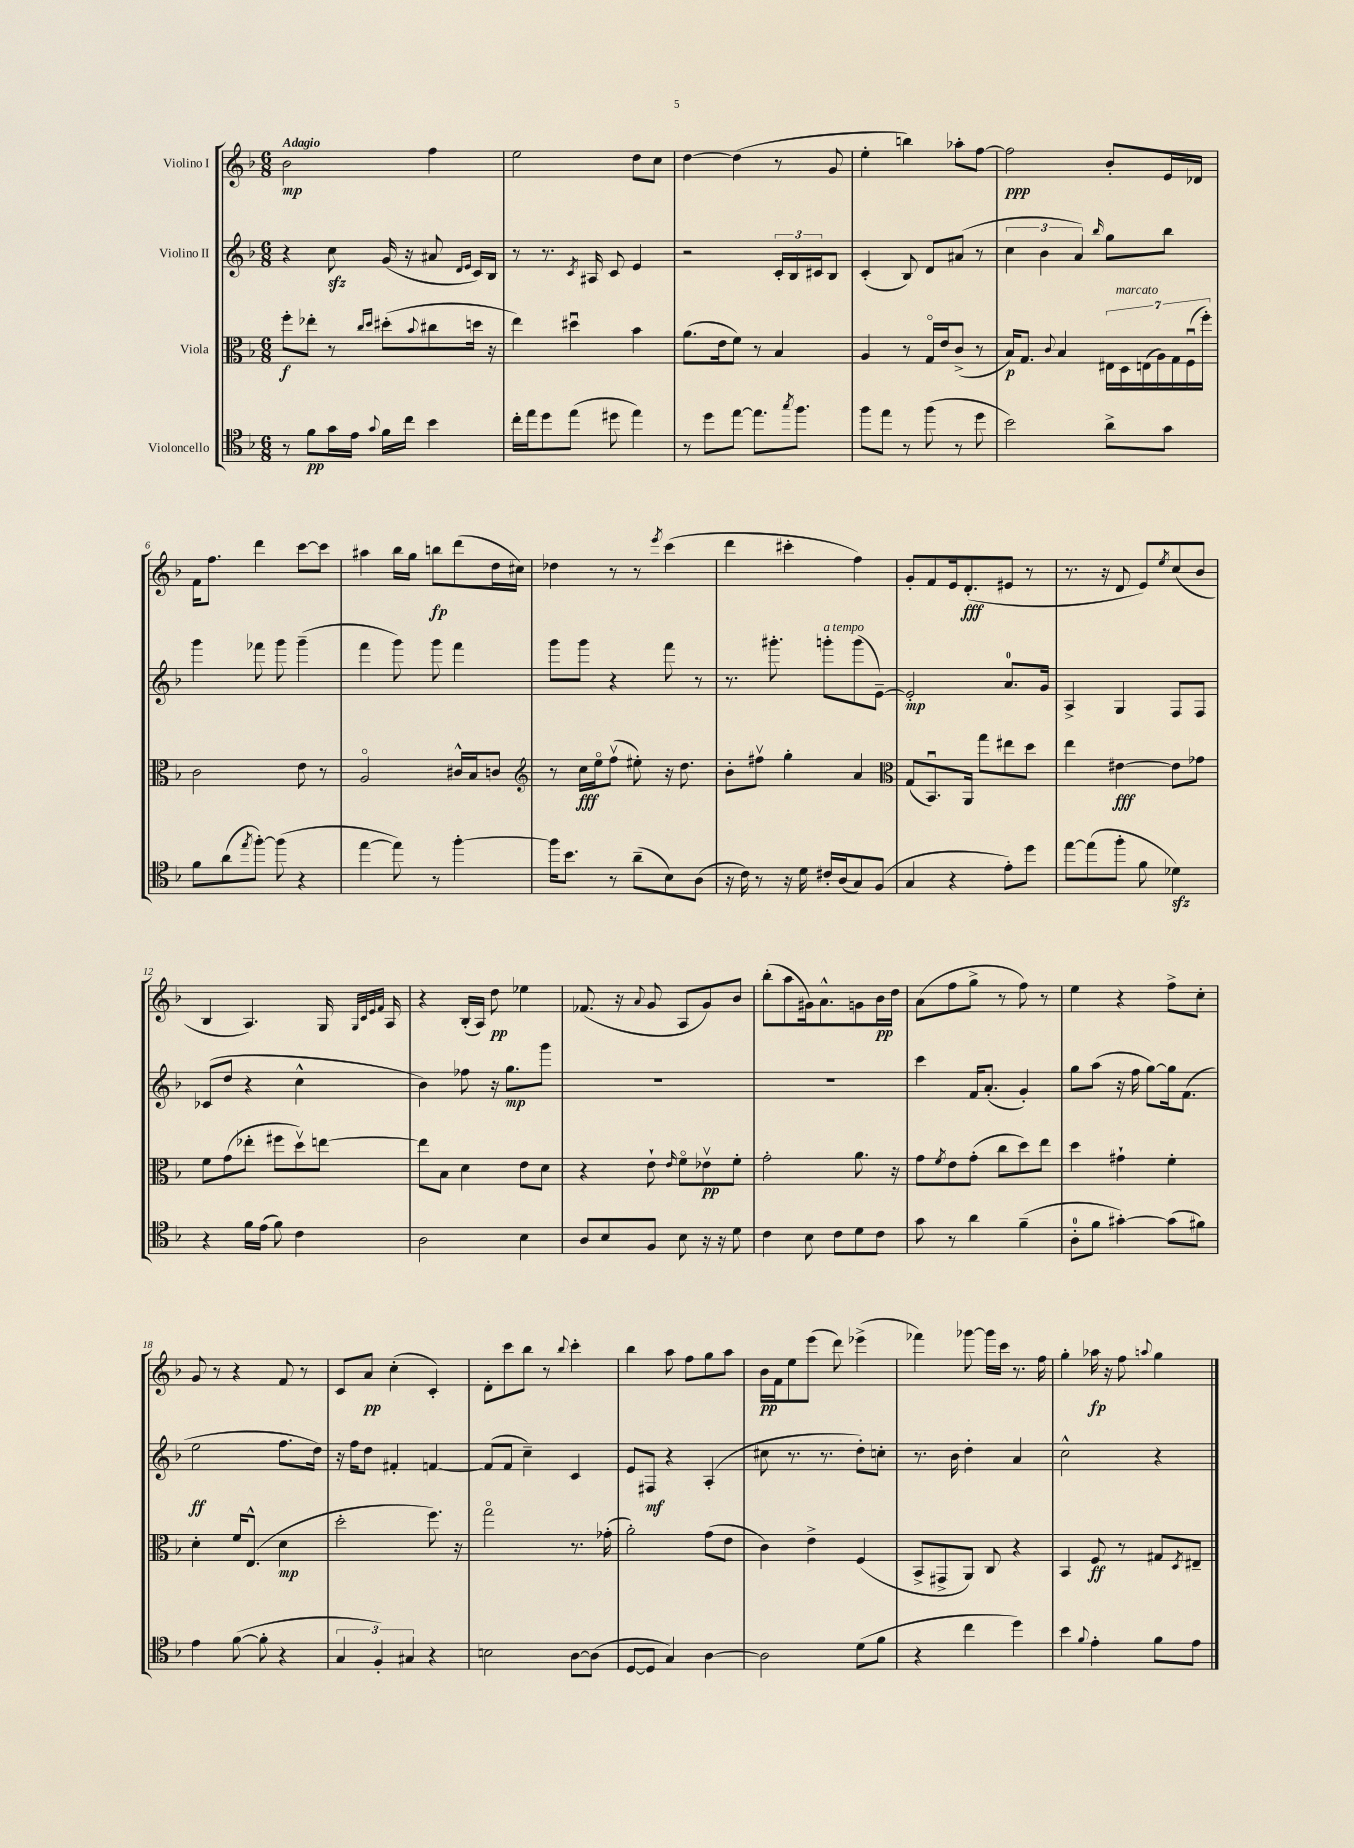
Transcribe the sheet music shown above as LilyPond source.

<<
\new StaffGroup <<
\new Staff = "s0" \with { instrumentName = "Violino I" } {
    \clef treble \key f \major \numericTimeSignature \time 6/8 \tempo "Adagio"
    bes'2\mp f''4 |
    e''2 d''8 c''8 |
    d''4~ d''4( r8 g'8 |
    e''4-. b''4) aes''8-. f''8~ |
    f''2\ppp bes'8-. e'16 des'16 |
    f'16 f''8. d'''4 c'''8~ c'''8 |
    ais''4 bes''16 g''16 b''8\fp d'''8( d''16 cis''16) |
    des''4 r8 r8 \acciaccatura { e'''8 } c'''4( |
    d'''4 cis'''4-. f''4) |
    g'8-. f'8 e'16 d'8.-.\fff( eis'8 r8 |
    r8. r16 d'8 e'8) \acciaccatura { e''8 } c''8( bes'8 |
    bes4 a4.) g16 \grace { g32 c'32 e'32 f'32 } a16 |
    r4 bes16-.( a16) d''8\pp ees''4 |
    fes'8.( r16 \appoggiatura { a'8 } g'8 a8 g'8) bes'8 |
    bes''8-.( a''8 gis'16) a'8.-^ g'8 bes'16\pp d''16 |
    a'8( f''8 g''8-> r8 f''8) r8 |
    e''4 r4 f''8-> c''8-. |
    g'8 r8 r4 f'8 r8 |
    c'8 a'8\pp c''4-.( c'4-.) |
    d'8-. c'''8 bes''8 r8 \appoggiatura { bes''8 } c'''4-. |
    bes''4 a''8 f''8 g''8 a''8 |
    bes'16\pp f'16 e''8 e'''8( d'''8) ees'''4->( |
    fes'''4) ges'''8~ ges'''16 c'''16 r8. f''16 |
    g''4-. aes''16\fp r16 f''8 \appoggiatura { a''8 } g''4 \bar "|." |
}
\new Staff = "s1" \with { instrumentName = "Violino II" } {
    \clef treble \key f \major \numericTimeSignature \time 6/8
    r4 c''8\sfz g'16( r16 ais'8 \grace { d'16 e'16 } c'16) bes16 |
    r8 r8. \acciaccatura { c'8 } ais16 c'8 e'4 |
    r2 \tuplet 3/2 { c'16-. bes16 cis'16 } bes8 |
    c'4-.( bes8) d'8 ais'8( r8 |
    \tuplet 3/2 { c''4 bes'4 a'4) } \grace { bes''16 } g''8 bes''8 |
    g'''4 fes'''8 g'''8 g'''4--( |
    f'''4 g'''8) g'''8 f'''4 |
    g'''8 g'''8 r4 f'''8 r8 |
    r8. gis'''8.-. g'''8-.^\markup { \italic "a tempo" } g'''8( e'8~--) |
    e'2-.\mp a'8.-0 g'16 |
    a4-> g4 f8 f8 |
    ces'8( d''8 r4 c''4-^ |
    bes'4) fes''8 r16 g''8.\mp g'''8 |
    R2. |
    R2. |
    c'''4 f'16 a'8.-.( g'4-.) |
    g''8 a''8( r16 f''16 g''8~) g''16 f'8.( |
    e''2\ff f''8. d''16) |
    r16 f''16 d''8 fis'4-. f'4~ |
    f'8( f'8 c''4--) c'4 |
    e'8 fis8\mf r4 a4-.( |
    cis''8 r8. r8. d''8-.) c''8-. |
    r8. bes'16 d''4-. a'4 |
    c''2-^ r4 \bar "|." |
}
\new Staff = "s2" \with { instrumentName = "Viola" } {
    \clef alto \key f \major \numericTimeSignature \time 6/8
    f''8-.\f ees''8-. r8 \grace { c''16 d''16 } dis''8-.( \appoggiatura { bes'8 } cis''8 d''16 r16 |
    e''4) dis''4\downbow bes'4 |
    a'8.( e'16 f'8) r8 bes4 |
    a4 r8 g16\flageolet e'16 c'8->( r8 |
    bes16\p) g8. \appoggiatura { c'8 } bes4 \tuplet 7/4 { eis16 d16^\markup { \italic "marcato" } e16( a16) g16 f16\downbow( f''16-.) } |
    c'2 e'8 r8 |
    a2\flageolet cis'16-^ bes16 c'8 |
    \clef treble r8 c''16\fff e''16\flageolet f''8\upbow( eis''8-.) r16 d''8. |
    bes'8-. fis''8\upbow g''4-. a'4 |
    \clef alto g8( bes,8.\downbow) a,16 g''8 eis''8 d''8 |
    e''4 eis'4~\fff eis'8 ges'8 |
    f'8 g'8( ees''8-. fis''8 d''8\upbow) e''8~ |
    e''8 bes8 d'4 e'8 d'8 |
    r4 e'8-! \grace { e'16 } f'8\flageolet ees'8\upbow\pp f'8-. |
    g'2-. a'8. r16 |
    g'8 \acciaccatura { f'8 } e'8 g'8-.( c''8 d''8) e''8 |
    d''4 gis'4-! f'4-. |
    d'4-. f'16 e8.-^( d'4\mp |
    d''2-. f''8.) r16 |
    g''2\flageolet r8. ges'16-.( |
    a'2-.) g'8( e'8 |
    c'4) e'4-> f4( |
    bes,8-> gis,8-> a,8) c8 r4 |
    bes,4 f8\ff r8 gis8 \acciaccatura { d8 } eis8-- \bar "|." |
}
\new Staff = "s3" \with { instrumentName = "Violoncello" } {
    \clef tenor \key f \major \numericTimeSignature \time 6/8
    r8 f'8\pp g'16 e'16 \appoggiatura { g'8 } f'16 c''16 bes'4 |
    c''16-. e''16 d''8 e''8( dis''8 e''4) |
    r8 d''8 e''8~ e''8. \acciaccatura { g''8 } f''8. |
    f''8 e''8 r8 f''8( r8 d''8 |
    bes'2) a'8-> g'8 |
    f'8 a'8( \acciaccatura { e''8 } f''8~-.) f''8( r4 |
    e''4~ e''8) r8 f''4~-. |
    f''16 bes'8. r8 a'8--( bes8) a8( |
    r16 c'16) r8 r16 d'16 cis'16-. a16( g8) f8( |
    g4 r4 e'8-.) d''8 |
    e''8~ e''8( f''8-. f'8 des'4\sfz) |
    r4 f'16 e'16( f'8) c'4 |
    a2 bes4 |
    a8 bes8 f8 bes8 r16 r16 d'8 |
    c'4 bes8 c'8 d'8 c'8 |
    g'8 r8 a'4 f'4--( |
    a8-0-. f'8 gis'4~-.) gis'8( fis'8) |
    e'4 f'8~( f'8-. r4 |
    \tuplet 3/2 { g4 f4-.) gis4 } r4 |
    b2 a8~ a8( |
    d8~ d8 g4) a4~ |
    a2 d'8( f'8 |
    r4 c''4 d''4) |
    bes'4 \appoggiatura { f'8 } e'4-. f'8 e'8 \bar "|." |
}
>>
>>
